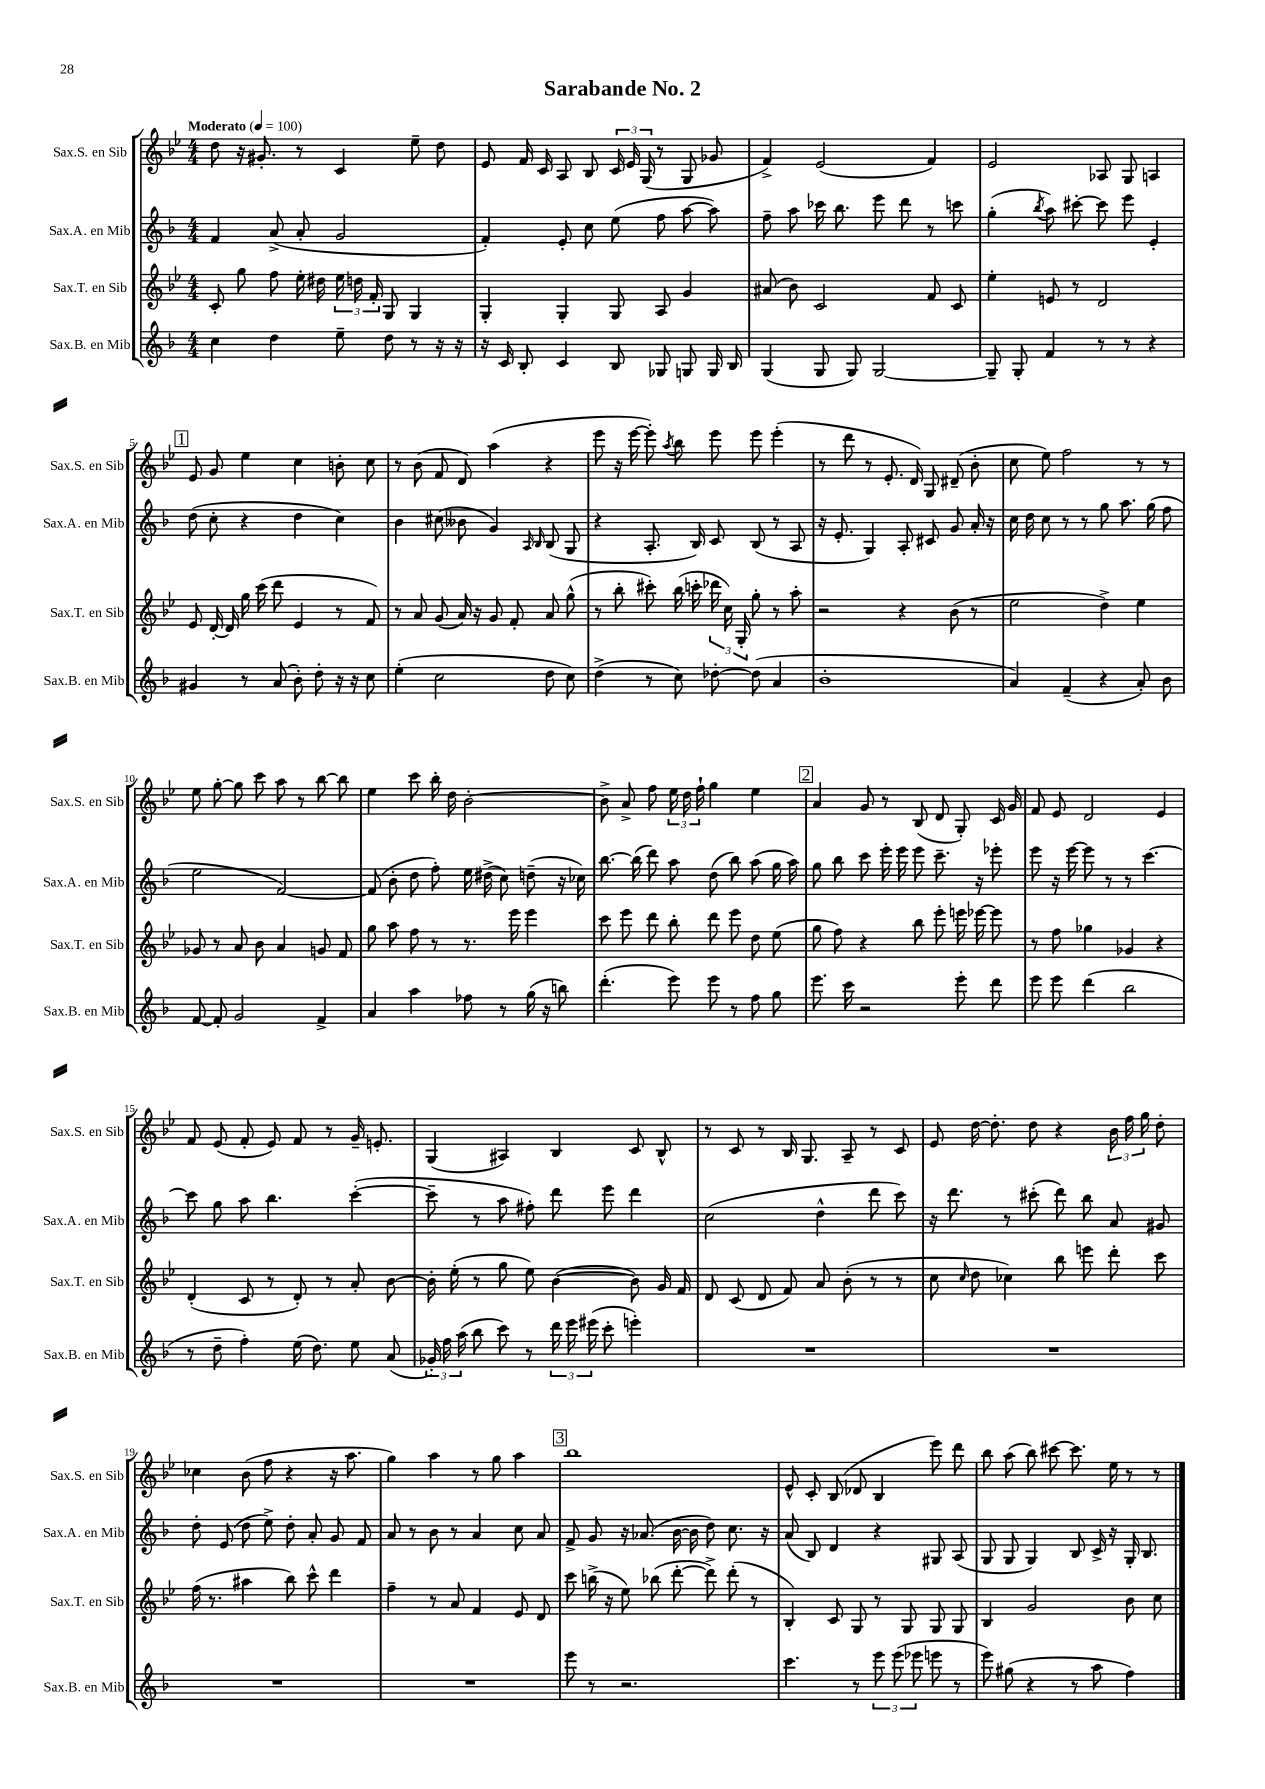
\header { title = "Sarabande No. 2" }
<<
\new StaffGroup <<
\new Staff = "s0" \with { instrumentName = "Sax.S. en Sib" shortInstrumentName = "Sax.S. en Sib" } {
    \clef treble \key bes \major \numericTimeSignature \time 4/4 \tempo "Moderato" 4 = 100
    \autoBeamOff d''8 r16 gis'8.-. r8 c'4 ees''8-- d''8 |
    ees'8 f'16 c'16 a8 bes8 \tuplet 3/2 { c'16 ees'16 g16( } r8 g8 ges'8 |
    f'4->) ees'2( f'4) |
    ees'2 aes8 g8 a4 |
    \mark \markup { \box "1" } ees'8 g'8 ees''4 c''4 b'8-. c''8 |
    r8 bes'8( f'8 d'8) a''4( r4 |
    ees'''8 r16 ees'''16~ ees'''8-.) \acciaccatura { a''8 } bes''8 ees'''8 ees'''8 ees'''4-.( |
    r8 d'''8 r8 ees'8.-. d'16) g8 dis'8--( bes'8-. |
    c''8 ees''8) f''2 r8 r8 |
    ees''8 g''8~-. g''8 c'''8 a''8 r8 bes''8~ bes''8 |
    ees''4 c'''8 bes''16-. d''16 bes'2~-. |
    bes'8-> a'8-> f''8 \tuplet 3/2 { ees''16 d''16 f''16-! } g''4 ees''4 |
    \mark \markup { \box "2" } a'4 g'8 r8 bes8( d'8 g8-.) c'16 g'16 |
    f'8 ees'8 d'2 ees'4 |
    f'8 ees'8( f'8-. ees'8) f'8 r8 g'16-- e'8.-. |
    g4( ais4) bes4 c'8 bes8-^ |
    r8 c'8 r8 bes16 g8. a8-- r8 c'8 |
    ees'8 d''16~ d''8.-. d''8 r4 \tuplet 3/2 { bes'16 f''16 g''16 } d''8-. |
    ces''4 bes'8( f''8 r4 r16 a''8. |
    g''4) a''4 r8 g''8 a''4 |
    \mark \markup { \box "3" } bes''1 |
    ees'8-^ c'8-. bes8( des'8 bes4 ees'''8) d'''8 |
    bes''8 a''8( bes''8) cis'''8~ cis'''8. ees''16 r8 r8 \bar "|." |
}
\new Staff = "s1" \with { instrumentName = "Sax.A. en Mib" shortInstrumentName = "Sax.A. en Mib" } {
    \clef treble \key f \major \numericTimeSignature \time 4/4
    \autoBeamOff f'4 a'8->( a'8-. g'2 |
    f'4-.) e'8-. c''8 e''8( f''8 a''8~ a''8) |
    f''8-- a''8 ces'''16 bes''8. e'''8 d'''8 r8 c'''8 |
    g''4-.( \acciaccatura { bes''8 } a''8) cis'''8~-. cis'''8 e'''8 e'4-. |
    \mark \markup { \box "1" } d''8( c''8-. r4 d''4 c''4) |
    bes'4 cis''8( beses'8 g'4) \grace { a16 bes16 } bes8( g8 |
    r4 a8.-. bes16) c'8 bes8( r8 a8 |
    r16 e'8.-. g4) a8-. cis'8 g'8 a'16-. r16 |
    c''16 d''16 c''8 r8 r8 g''8 a''8. g''16( f''8 |
    e''2 f'2~) |
    f'8( bes'8-. d''8 f''8-.) e''16 dis''16->( c''8) d''8--( r16 ces''16) |
    bes''8.~ bes''16( d'''8) a''8 d''8( bes''8) a''8( g''16 a''16) |
    \mark \markup { \box "2" } g''8 bes''8 c'''8 e'''16-. e'''16 e'''8 c'''8.-- r16 ees'''8-. |
    e'''8 r16 e'''16~ e'''8 r8 r8 c'''4.~ |
    c'''8 g''8 a''8 bes''4. c'''4~-.( |
    c'''8-- r8 a''8 fis''8-.) d'''8 e'''8 d'''4 |
    c''2( d''4-^ d'''8 c'''8) |
    r16 d'''8. r8 cis'''8-.( d'''8) bes''8 a'8 gis'8 |
    d''8-. e'8( d''8 e''8->) d''8-. a'8-. g'8 f'8 |
    a'8 r8 bes'8 r8 a'4 c''8 a'8 |
    \mark \markup { \box "3" } f'8-> g'8 r16 aes'8.( bes'16~ bes'16 d''8) c''8. r16 |
    a'8( bes8) d'4 r4 gis8 a8( |
    g8 g8 g4) bes8 c'16-> r16 g16-. bes8. \bar "|." |
}
\new Staff = "s2" \with { instrumentName = "Sax.T. en Sib" shortInstrumentName = "Sax.T. en Sib" } {
    \clef treble \key bes \major \numericTimeSignature \time 4/4
    \autoBeamOff c'8-. g''8 f''8 ees''16-. dis''16 \tuplet 3/2 { ees''16 d''16 f'16-. } g8 g4 |
    g4-. g4-. g8 a8 g'4 |
    ais'8( bes'8) c'2 f'8 c'8 |
    ees''4-. e'8 r8 d'2 |
    \mark \markup { \box "1" } ees'8 d'16~-. d'16 g''16 c'''16( d'''8 ees'4 r8 f'8) |
    r8 a'8 g'8( a'16) r16 g'8 f'8-. a'8 g''8-^( |
    r8 bes''8-. cis'''8-.) bes''16( c'''16-. \tuplet 3/2 { des'''16 c''16) g16-. } g''8-. r8 a''8-. |
    r2 r4 bes'8( r8 |
    ees''2 d''4->) ees''4 |
    ges'8 r8 a'8 bes'8 a'4 g'8 f'8 |
    g''8 a''8 f''8 r8 r8. ees'''16 ees'''4 |
    c'''8 ees'''8 d'''8 bes''8-. d'''8 ees'''8 d''8 ees''8( |
    \mark \markup { \box "2" } g''8 f''8) r4 bes''8 ees'''8-. e'''16 ees'''16~ ees'''8 |
    r8 f''8 ges''4 ges'4 r4 |
    d'4-.( c'8 r8 d'8-.) r8 a'8-. bes'8~ |
    bes'16-. ees''16-.( r8 g''8 ees''8) bes'4~( bes'8) g'16 f'16 |
    d'8 c'8( d'8 f'8) a'8 bes'8-.( r8 r8 |
    c''8 \grace { c''16 } d''8 ces''4) bes''8 e'''8 d'''8-. c'''8 |
    f''16( r8. ais''4 bes''8) c'''8-^ d'''4 |
    f''4-- r8 a'8 f'4 ees'8 d'8 |
    \mark \markup { \box "3" } c'''8 b''16->( r16 ees''8) bes''8( d'''8~-. d'''8->) d'''8-.( r8 |
    bes4-.) c'8 g8 r8 g8 g8 g8 |
    bes4 g'2 bes'8 c''8 \bar "|." |
}
\new Staff = "s3" \with { instrumentName = "Sax.B. en Mib" shortInstrumentName = "Sax.B. en Mib" } {
    \clef treble \key f \major \numericTimeSignature \time 4/4
    \autoBeamOff c''4 d''4 e''8-- d''8 r8 r16 r16 |
    r16 c'16 bes8-. c'4 bes8 ges8 g8 g16 bes16 |
    g4( g8 g8) g2~ |
    g8-- g8-. f'4 r8 r8 r4 |
    \mark \markup { \box "1" } gis'4 r8 a'8( bes'8-.) d''8-. r16 r16 c''8 |
    e''4-.( c''2 d''8 c''8) |
    d''4->( r8 c''8) des''8~-. des''8( a'4 |
    bes'1-. |
    a'4) f'4--( r4 a'8-.) bes'8 |
    f'8~ f'8-. g'2 f'4-> |
    a'4 a''4 fes''8 r8 g''16( r16 b''8) |
    d'''4.-.( e'''8) e'''8 r8 f''8 g''8 |
    \mark \markup { \box "2" } e'''8. c'''16 r2 e'''8-. d'''8 |
    e'''8 e'''8 d'''4( bes''2 |
    r8 d''8-- f''4-.) e''16( d''8.) e''8 a'8( |
    \tuplet 3/2 { ges'16-.) f''16 a''16( } bes''8 c'''8) r8 \tuplet 3/2 { d'''16 e'''16 eis'''16( } c'''8-. e'''4-.) |
    R1 |
    R1 |
    R1 |
    R1 |
    \mark \markup { \box "3" } e'''8 r8 r2. |
    c'''4. r8 \tuplet 3/2 { e'''8 e'''8( ees'''8 } e'''8 r8 |
    e'''8) gis''8( r4 r8 a''8 f''4) \bar "|." |
}
>>
>>
